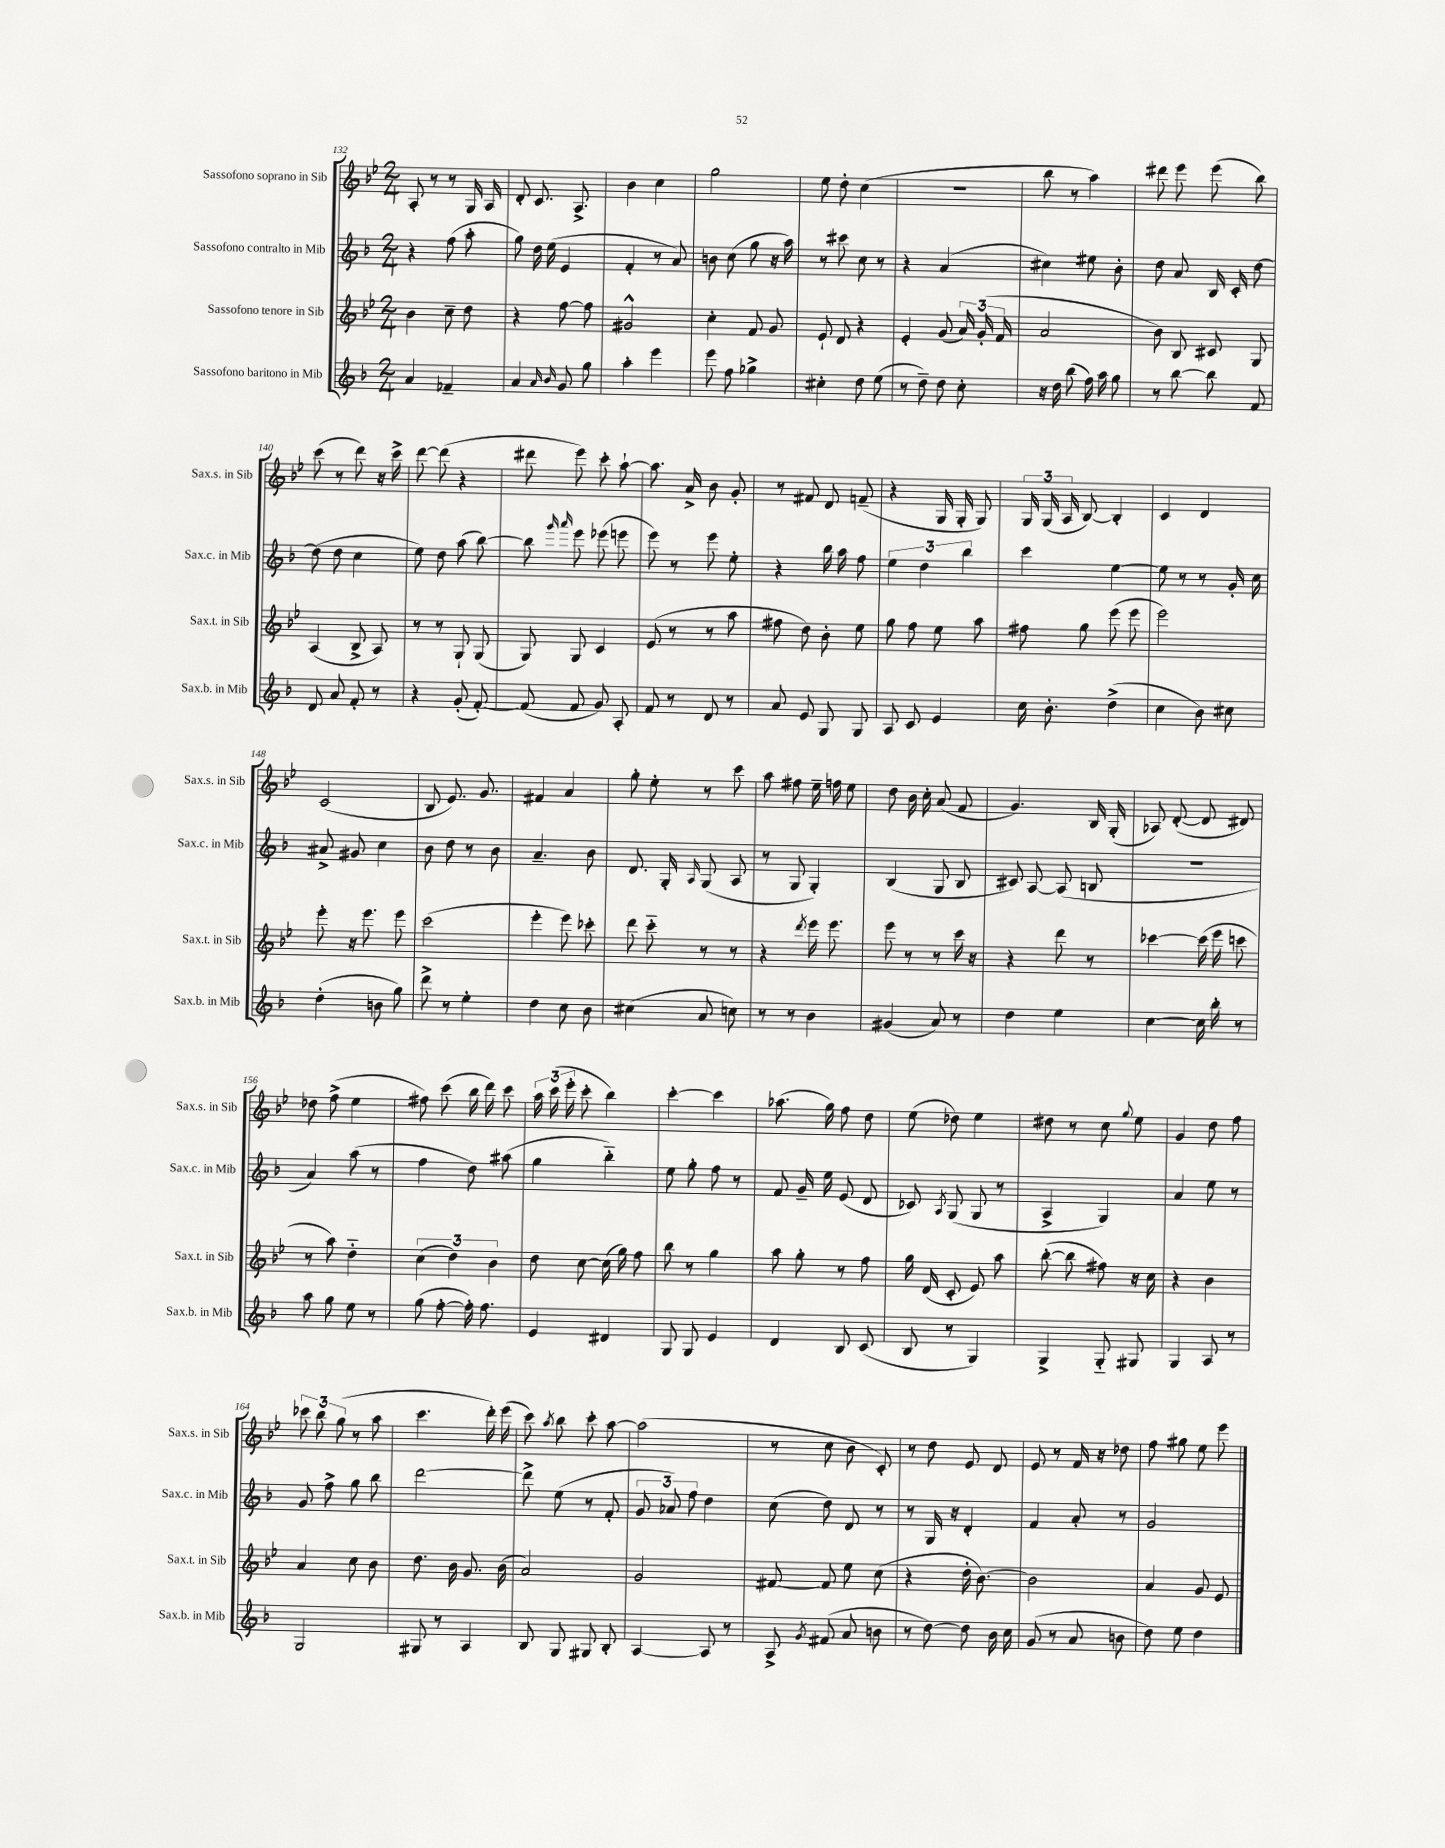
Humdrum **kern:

**kern	**kern	**kern	**kern
*staff4	*staff3	*staff2	*staff1
*clefG2	*clefG2	*clefG2	*clefG2
*k[b-]	*k[b-e-]	*k[b-]	*k[b-e-]
*M2/4	*M2/4	*M2/4	*M2/4
4a	4b-	4r	8A'
.	.	.	8r
4f-~	8cc~	(8ff	8r
.	8dd	8aa'	16G
.	.	.	16A
=	=	=	=
4a	4r	8gg)	8d'
.	.	16dd	8.c
.	.	(16ee	.
16qqa	.	.	.
16qqb-	.	.	.
8g	[8ff	4e	.
.	.	.	8.A^
8gg	8ff]	.	.
=	=	=	=
4aa'	2g#^^	4f'	4b-
4eee	.	8r	4cc
.	.	8a)	.
=	=	=	=
8eee	4cc'	8b	2gg
8ff	.	(8cc	.
4gg-^	8f	8gg	.
.	8g	16r	.
.	.	16aa)	.
=	=	=	=
4cc#'	8e-`	8r	8ee-
.	8d	8ccc#	8dd'
8dd	4r	8cc	(4cc
(8ee	.	8r	.
=	=	=	=
8r	4e-'	4r	2r
8dd~)	.	.	.
8dd	(8g	(4a	.
8cc'	24a)	.	.
.	(24g'	.	.
.	24f	.	.
=	=	=	=
16r	2a	4cc#)	8bb-
16dd	.	.	.
(8bb-	.	.	8r
16ff)	.	8ee#	4aa)
16aa	.	.	.
8gg	.	8b-'	.
=	=	=	=
8r	8b-)	8dd	8ddd#
[8bb-	8B-	8a	8eee-
8bb-]	8c#	16B-	(8eee-
.	.	16c'	.
8f	8G	[8dd	8bb-)
=	=	=	=
8d	(4A	(8dd]	(8ccc
8a	.	8dd	8r
8f'	8B-^	4cc	8ddd)
8r	8A)	.	16r
.	.	.	16ccc^
=	=	=	=
4r	8r	8ee)	[8ddd
.	8r	8dd	(8ddd]
(8g'	8G`	(8aa	4r
[8f')	(8G	[8bb-)	.
=	=	=	=
(8f]	8G)	8bb-]	8ddd#
.	.	16qqggg	.
.	.	16qqaaa	.
8f	8G	8eee	8eee-)
8g)	4c	(8eee-	8ccc'
8A'	.	8eee	[8aa`
=	=	=	=
8f	(8e-	8eee)	8.aa]
8r	8r	8r	.
.	.	.	16a^
8d	8r	8eee	8b-
8r	8aa	8ee'	8g'
=	=	=	=
8a	8ff#	4r	8r
8e	8dd)	.	8f#
8G	8b-'	16bb-	8d
.	.	16aa	.
8G	8ee-	8ff	(8f~
=	=	=	=
8A	8gg	6ee	4r
8c	8ff	.	.
.	.	6dd	.
4e	8ee-	.	16G
.	.	.	16G'
.	.	6bb-	.
.	8aa	.	8G)
=	=	=	=
16cc	8ff#	4ccc	24G
.	.	.	(24G
8.b-'	.	.	.
.	.	.	24A
.	8gg	.	[8B-)
(4dd^	(8eee-	[4ee	4B-']
.	8eee-	.	.
=	=	=	=
4cc	2eee-)	8ee]	4c
.	.	8r	.
8b-)	.	8r	4d
8cc#	.	16g'	.
.	.	16cc	.
=	=	=	=
(4dd'	8eee-'	8a#^	(2c
.	16r	8g#	.
.	8.eee-	.	.
8b	.	4cc	.
8gg)	8eee-	.	.
=	=	=	=
8ddd^	(2ccc	8b-	8B-
8r	.	8dd	8.e-)
4ee'	.	8r	.
.	.	.	8.g
.	.	8b-	.
=	=	=	=
4dd	4eee-'	4.a~	4f#
8cc	8eee-)	.	4a
8b-	8ccc-'	8b-	.
=	=	=	=
(4cc#	8ddd	8.d	8gg'
.	8ccc'~	.	8ee-'
.	.	16G'	.
.	.	16qqA	.
8a	8r	(8G	8r
8cc)	8r	8A	8ccc
=	=	=	=
8r	4r	8r	8aa
8r	.	8G	8ff#
.	8qddd	.	.
4b-	16eee-	4G')	16ee-~
.	8.eee-	.	16ff
.	.	.	8ee-
=	=	=	=
(4g#	8eee-	(4B-	8dd
.	8r	.	16b-
.	.	.	16cc'
8a)	8r	8G	(8a
8r	16ccc	8B-	8f
.	16r	.	.
=	=	=	=
4dd	4r	8c#)	4.g)
.	.	[8A	.
4ee	8ddd	(8A]	.
.	8r	8B	16B-
.	.	.	(16G'
=	=	=	=
[4cc	[4ccc-	2r	8A-)
.	.	.	([8d'
16cc]	(16ccc-]	.	8d]
16bb-'	16eee-	.	.
8r	8ccc	.	8d#)
=	=	=	=
8aa	8r	4a)	8dd-
8gg	8aa)	.	(8ff^
8ee	4dd'~	(8aa	4ee-
8r	.	8r	.
=	=	=	=
(8gg	(6cc	4ff	8ff#)
[8ff'	.	.	(8ccc
.	6dd)	.	.
16ff'])	.	8dd)	16bb-
8.ff	.	.	16ddd)
.	6b-	.	.
.	.	(8aa#	8ccc
=	=	=	=
4e	8dd	4gg	24aa
.	.	.	(24ccc
.	.	.	24eee-'
.	[8cc	.	8ccc'
4d#	(16cc]	4bb-'~)	4bb-)
.	16gg)	.	.
.	8ff	.	.
=	=	=	=
8G	8bb-	8ee	[4ccc'
8G	8r	8gg'	.
4e	4gg	8ff	4ccc]
.	.	8r	.
=	=	=	=
4d	8aa	8f	(8.aa-
.	8gg'	16g~	.
.	.	16ee	16gg)
8B-	8r	(8e	8ff
(8c	8ff	8d	8dd
=	=	=	=
8B-	16gg	8c-)	(8ee-
.	(16d	.	.
.	.	8qA	.
8r	8c'	(8G	8dd-)
4G)	8e-)	8G	4ee-
.	8aa	8r	.
=	=	=	=
4G^	([8bb-'	4A^	8dd#
.	8bb-]	.	8r
8G'~	8ff#)	4G)	8cc
.	.	.	8qqgg
8G#	16r	.	8ee-
.	16cc	.	.
=	=	=	=
4G	4r	4a	4g
8A	4b-	8ee	8dd
8r	.	8r	8ff
=	=	=	=
2G	4a	8g	12ccc-
.	.	.	12bb-
.	.	8ff^	.
.	.	.	(12gg
.	8cc	8gg	8r
.	8b-	8bb-	8aa
=	=	=	=
8G#	8.dd	[2ddd	4.ccc
8r	.	.	.
.	16b-	.	.
4A	8.g	.	.
.	.	.	16ddd')
.	(16b-	.	(16eee-
=	=	=	=
8B-	2a)	8ddd^]	8ccc)
.	.	.	8qaa
8G	.	(8ee	8bb-
8G#	.	8r	8ccc'
8B-'	.	8f'	[8aa
=	=	=	=
[4A	2g	12g	(2aa]
.	.	12a-)	.
.	.	12ff	.
8A]	.	4dd	.
8r	.	.	.
=	=	=	=
8A^	[8f#	(8cc	8r
8qg	.	.	.
(8f#	8f#]	8dd)	8cc
8a	8ee-	8d	8b-
8b	(8cc	8r	8c')
=	=	=	=
8r	4r	8r	8r
[8dd)	.	16G	8dd
.	.	16r	.
8dd]	16dd'	4d'	8e-
.	[8.b-)	.	.
16b-	.	.	8d
16cc	.	.	.
=	=	=	=
(8g	2b-]	4f	8e-
8r	.	.	8r
8a	.	8a'	16f
.	.	.	16r
8b	.	8r	8dd-
=	=	=	=
8dd)	4a	2g	8ff
8ee	.	.	8gg#
4dd	8g	.	8ee-
.	8e-	.	8eee-
==	==	==	==
*-	*-	*-	*-
